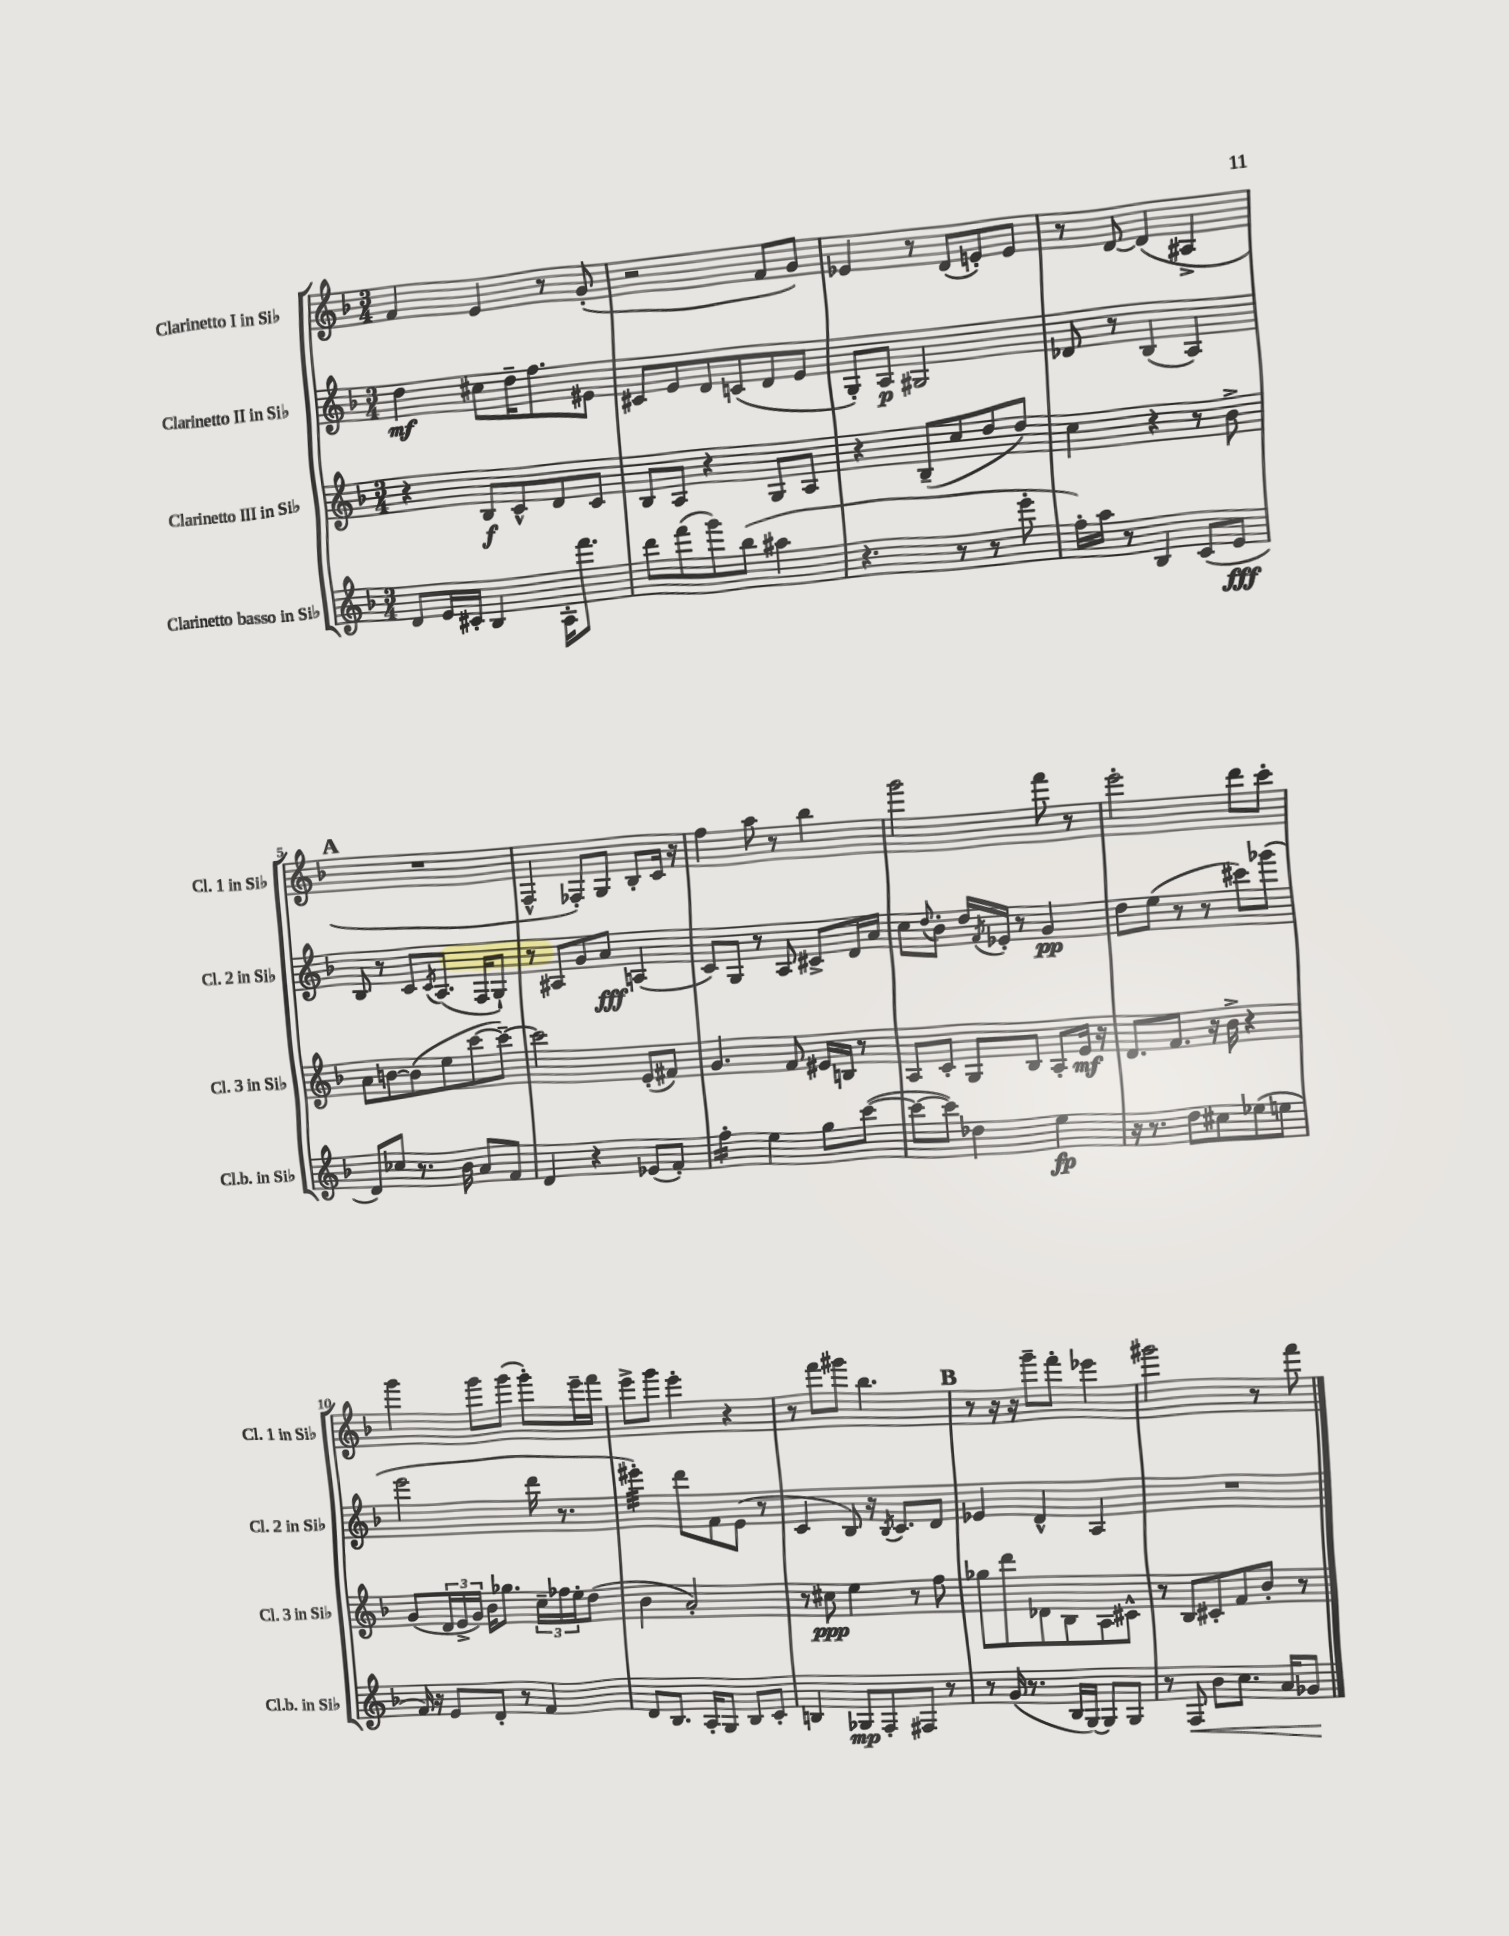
<<
\new StaffGroup <<
\new Staff = "s0" \with { instrumentName = "Clarinetto I in Sib" shortInstrumentName = "Cl. 1 in Sib" } {
    \clef treble \key f \major \numericTimeSignature \time 3/4
    f'4 e'4 r8 g'8-.( |
    r2 f'8 g'8) |
    ees'4 r8 d'8( e'8-.) e'8 |
    r8 d'8~ d'4( ais4-> |
    \mark \markup { \bold "A" } R2. |
    f4-^ fes8-.) g8 bes8-. c'16 r16 |
    f''4 a''8 r8 bes''4 |
    g'''2 f'''8 r8 |
    e'''2-. d'''8 c'''8-. |
    g'''4 g'''8 g'''8( g'''8-.) e'''16-- f'''16 |
    e'''8-> g'''8 e'''4-. r4 |
    r8 f'''8 gis'''8 bes''4. |
    \mark \markup { \bold "B" } r8 r16 r16 g'''8-- f'''8-. ees'''4 |
    gis'''2 r8 f'''8 \bar "|." |
}
\new Staff = "s1" \with { instrumentName = "Clarinetto II in Sib" shortInstrumentName = "Cl. 2 in Sib" } {
    \clef treble \key f \major \numericTimeSignature \time 3/4
    d''4\mf cis''8 d''16-- f''8. eis'8 |
    cis'8 e'8 d'8 c'8( d'8 e'8 |
    g8-.) a8\p gis2 |
    des'8 r8 bes4( a4) |
    \mark \markup { \bold "A" } bes8 r8 c'8 \acciaccatura { c'8 } a8.( f16 g8-!) |
    r8 ais8 g'8 a'8\fff a4( |
    c'8) g8 r8 a8 cis'8-> d'16 a'16 |
    c''8 \appoggiatura { d''8 } bes'8-. d''16 \acciaccatura { f'8 } ees'16-. r8 g'4\pp |
    d''8 e''8( r8 r8 cis'''8) ges'''8( |
    e'''2 d'''16 r8. |
    eis'''4:32-.) d'''8 f'8 e'8( r8 |
    c'4 bes8) r16 \acciaccatura { bes8 } c'8. d'8 |
    \mark \markup { \bold "B" } ees'4 d'4-^ a4 |
    R2. \bar "|." |
}
\new Staff = "s2" \with { instrumentName = "Clarinetto III in Sib" shortInstrumentName = "Cl. 3 in Sib" } {
    \clef treble \key f \major \numericTimeSignature \time 3/4
    r4 bes8\f c'8-^ d'8 c'8 |
    bes8 a8 r4 g8 a8 |
    r4 bes8--( c''8 d''8 d''8) |
    c''4 r4 r8 bes'8-> |
    \mark \markup { \bold "A" } a'8 b'8~ b'8( e''8 c'''8~ c'''8~--) |
    c'''2 e'8-.( fis'8) |
    g'4. f'8 eis'16 b16 r8 |
    a8 c'8-. g8 bes8 a8-. e'16\mf r16 |
    d'8. f'8. r16 bes'16-> r4 |
    g'8( \tuplet 3/2 { d'16 e'16-> g'16) } bes'16 ges''8. \tuplet 3/2 { c''16-- fes''16 e''16-. } d''8( |
    bes'4 a'2-.) |
    r8 cis''8\ppp e''4 r8 f''8 |
    \mark \markup { \bold "B" } ges''8 d'''8 des'8 bes8 a8 cis'8-^ |
    r8 bes8 cis'8-. f'8 bes'8-. r8 \bar "|." |
}
\new Staff = "s3" \with { instrumentName = "Clarinetto basso in Sib" shortInstrumentName = "Cl.b. in Sib" } {
    \clef treble \key f \major \numericTimeSignature \time 3/4
    d'8 e'16 cis'16-. bes4 a16-. f'''8. |
    d'''8 f'''8( g'''8) bes''8( ais''4 |
    r4. r8 r8 e'''8-. |
    f''16-.) a''16 r8 bes4 c'8( e'8\fff |
    \mark \markup { \bold "A" } d'8) ces''8 r8. bes'16 a'8 f'8 |
    d'4 r4 ees'8( f'8-.) |
    f''4:16-. e''4 g''8 c'''8~( |
    c'''8~ c'''8) des''4 e''4\fp |
    r16 r8. d''8 cis''8 ees''8( e''8 |
    f'16) r16 e'8 d'8-. r8 f'4 |
    d'8 bes8. a16-. g8 bes8 c'8-. |
    b4 ges8\mp f8-. fis8 r8 |
    \mark \markup { \bold "B" } r8 g'16( r8. bes16 g16~) g8 g8 |
    r8 f8\< bes'8 c''8. a'16 ges'8\! \bar "|." |
}
>>
>>
